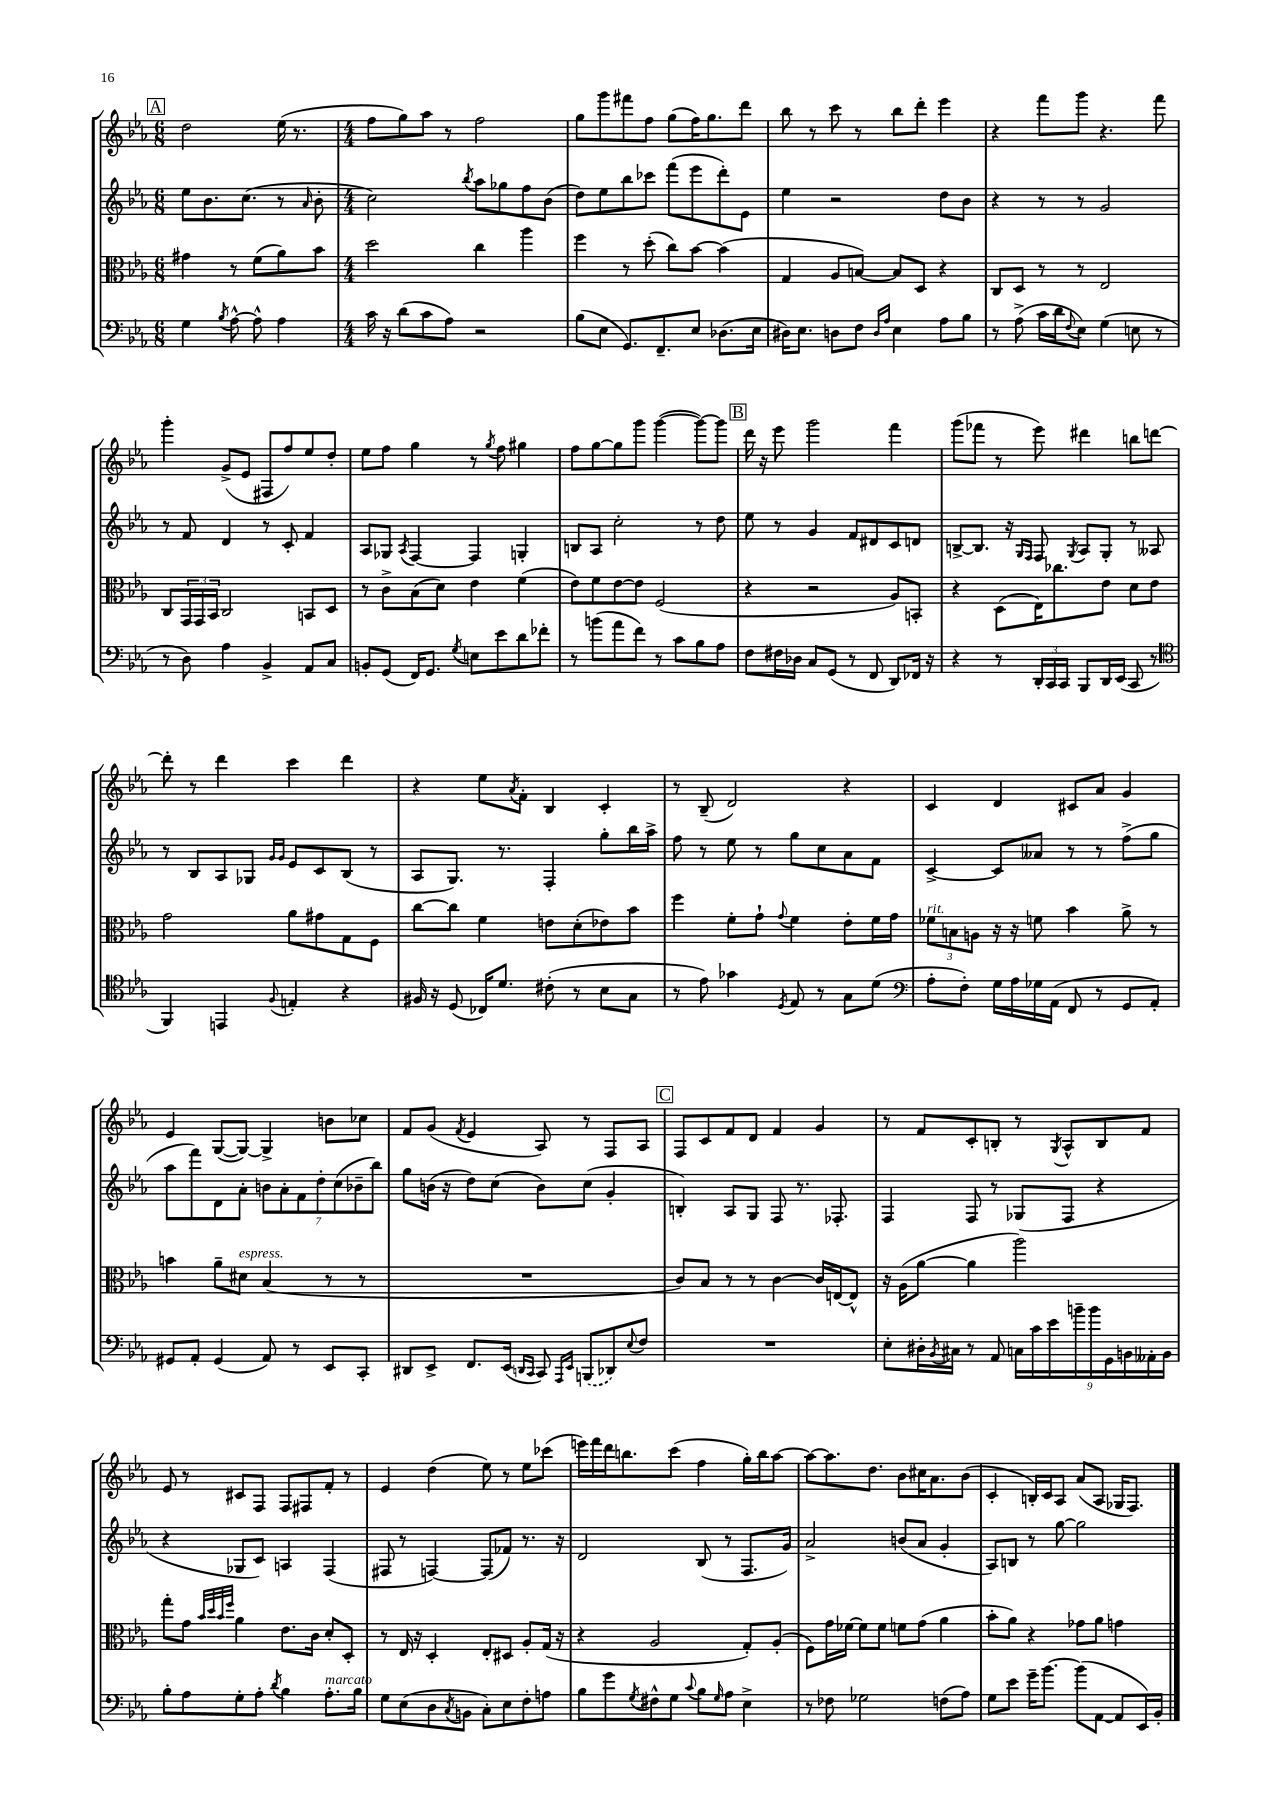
<<
\new StaffGroup <<
\new Staff = "s0" {
    \clef treble \key ees \major \numericTimeSignature \time 6/8
    \mark \markup { \box "A" } d''2 ees''16( r8. |
    \numericTimeSignature \time 4/4 f''8 g''8) aes''8 r8 f''2 |
    g''8 g'''8 fis'''8 f''8 g''8( f''16) g''8. d'''8 |
    bes''8 r8 c'''8 r8 bes''8 d'''8-. ees'''4 |
    r4 f'''8 g'''8 r4. f'''8 |
    g'''4-. g'8->( ees'8 fis8 f''8) ees''8 d''8-. |
    ees''8 f''8 g''4 r8 \acciaccatura { g''8 } f''8 gis''4 |
    f''8 g''8~ g''8 g'''8 g'''4~( g'''8~) g'''8 |
    \mark \markup { \box "B" } d'''16 r16 ees'''8 g'''2 f'''4 |
    g'''8( fes'''8 r8 ees'''8) dis'''4 b''8 d'''8~ |
    d'''8-. r8 d'''4 c'''4 d'''4 |
    r4 ees''8 \acciaccatura { aes'8 } f'8-. bes4 c'4-. |
    r8 bes8--( d'2) r4 |
    c'4 d'4 cis'8 aes'8 g'4 |
    ees'4 g8~( g8~) g4-> b'8 ces''8 |
    f'8 g'8( \acciaccatura { f'8 } ees'4 aes8) r8 f8 aes8 |
    \mark \markup { \box "C" } f8 c'8 f'8 d'8 f'4 g'4 |
    r8 f'8 c'8-. b8-. r8 \acciaccatura { g8 } aes8-^ b8 f'8 |
    ees'8 r8 cis'8 f8 f8 fis8 f'8-. r8 |
    ees'4 d''4( ees''8) r8 ees''8 ces'''8( |
    e'''16) f'''16 d'''16 b''8. c'''8( f''4 g''16-.) b''16 aes''8~ |
    aes''8~ aes''8. d''8. bes'8 cis''16 aes'8. bes'8( |
    c'4-. b16-.) c'16 aes8 aes'8( aes8 ges16 f8.) \bar "|." |
}
\new Staff = "s1" {
    \clef treble \key ees \major \numericTimeSignature \time 6/8
    \mark \markup { \box "A" } ees''8 bes'8. c''8.( r8 \grace { aes'16 } bes'8-. |
    \numericTimeSignature \time 4/4 c''2) \acciaccatura { bes''8 } aes''8 ges''8 f''8 bes'8( |
    d''8) ees''8 bes''8 ces'''8 f'''8( ees'''8 d'''8-.) ees'8 |
    ees''4 r2 d''8 bes'8 |
    r4 r8 r8 g'2 |
    r8 f'8 d'4 r8 c'8-. f'4 |
    aes8 ges8 \acciaccatura { aes8 } f4~ f4 g4-. |
    b8 aes8 c''2-. r8 d''8 |
    \mark \markup { \box "B" } ees''8 r8 g'4 f'8 dis'8 c'8 d'8 |
    b8~-> b8. r16 \grace { g16 f16 } f8 \acciaccatura { g8 } aes8 g8-. r8 aeses8 |
    r8 bes8 aes8 ges8 \grace { g'16 g'16 } ees'8 c'8 bes8( r8 |
    aes8 g8.) r8. f4-. g''8-. bes''16 aes''16-> |
    f''8 r8 ees''8 r8 g''8 c''8 aes'8 f'8 |
    c'4~-> c'8 aeses'8 r8 r8 f''8->( g''8 |
    aes''8 f'''8) d'8 aes'8-. \tuplet 7/4 { b'8 aes'8-. f'8 d''8-. c''8( bes'8-- bes''8) } |
    g''8 b'16( r16 d''8) c''8( b'8) c''8( g'4-. |
    \mark \markup { \box "C" } b4-.) aes8 g8 f8 r8. fes8.-. |
    f4 f8 r8 ges8( f8 r4 |
    r4 ges8 c'8) a4 f4( |
    fis8 r8 f4~) f8( fes'8) r8. r16 |
    d'2 bes8( r8 f8. g'16) |
    aes'2-> b'8( aes'8 g'4-. |
    aes8) b8 r8 g''8~ g''2 \bar "|." |
}
\new Staff = "s2" {
    \clef alto \key ees \major \numericTimeSignature \time 6/8
    \mark \markup { \box "A" } gis'4 r8 f'8( aes'8) bes'8 |
    \numericTimeSignature \time 4/4 d''2 c''4 aes''4 |
    f''4 r8 d''8-.( c''8) bes'8~ bes'4( |
    g4 aes8 b8~) b8 d8 r4 |
    c8 d8 r8 r8 ees2 |
    c8 \tuplet 3/2 { g,16 g,16 bes,16 } c2 b,8 d8 |
    r8 c'8-> bes8( d'8) ees'4 f'4( |
    ees'8) f'8 ees'8~ ees'8 f2( |
    \mark \markup { \box "B" } r4 r2 aes8) b,8-. |
    r4 d8( ees16) ces''8. ees'8 d'8 ees'8 |
    g'2 aes'8 gis'8 g8 f8 |
    c''8~ c''8 f'4 e'8 d'8-.( ees'8) bes'8 |
    f''4 f'8-. g'8-! \appoggiatura { g'8 } f'4 ees'8-. f'16 g'16 |
    \tuplet 3/2 { fes'8^\markup { \italic "rit." } b8 a8 } r16 r16 f'8 bes'4 aes'8-> r8 |
    b'4 aes'8-- dis'8^\markup { \italic "espress." } bes4( r8 r8 |
    R1 |
    \mark \markup { \box "C" } c'8) bes8 r8 r8 c'4~ c'16 e16~ e8-^ |
    r16 aes16( aes'8~ aes'4 aes''2) |
    g''8-. g'8 \grace { bes'32 d''32 bes'32 f''32 } aes'4 ees'8. c'16 d'8-. d8-. |
    r8 ees16 r16 d4-. ees8-. dis8 aes8-. g16( r16 |
    r4 aes2 g8-.) aes8-.( |
    f8) g'16 fes'16~ fes'8 fes'8 f'8 g'8( aes'4 |
    bes'8-. aes'8) r4 ges'8 aes'8 g'4 \bar "|." |
}
\new Staff = "s3" {
    \clef bass \key ees \major \numericTimeSignature \time 6/8
    \mark \markup { \box "A" } g4 \acciaccatura { bes8 } aes8~-^ aes8-^ aes4 |
    \numericTimeSignature \time 4/4 c'16 r16 d'8( c'8 aes8) r2 |
    bes8( ees8 g,8.) f,8.-- ees8 des8.( ees16 |
    dis16) ees8. d8 f8 \grace { d16 aes16 } ees4 aes8 bes8 |
    r8 aes8->( c'16 d'16 \appoggiatura { f8 } ees8) g4( e8 r8 |
    r8 d8) aes4 bes,4-> aes,8 c8 |
    b,8-. g,8( f,16) g,8. \acciaccatura { g8 } e8 ees'8 d'8 fes'8-. |
    r8 b'8( aes'8 f'8) r8 c'8 bes8 aes8 |
    \mark \markup { \box "B" } f8 fis16 des16 c8 g,8( r8 f,8 d,8) fes,16 r16 |
    r4 r8 \tuplet 3/2 { d,16-. c,16 c,16 } bes,,8 d,16 ees,16( c,8 r8 |
    \clef tenor f,4) e,4 \appoggiatura { f8 } e4-. r4 |
    fis16 r16 d8( ces16) d'8. cis'8-.( r8 bes8 g8 |
    r8 ees'8) ges'4 \acciaccatura { d8 } ees8 r8 g8 d'8( |
    \clef bass aes8-. f8-.) g16 aes16 ges16 aes,16( f,8 r8 g,8 aes,8-.) |
    gis,8 aes,8-. gis,4( aes,8) r8 ees,8 c,8-. |
    dis,8 ees,8-> f,8. ees,16( \grace { d,16 c,16 } c,8) \grace { aes,,16 ees,16 } \once \slurDashed b,,8( des,8) \appoggiatura { ees8 } f8 |
    \mark \markup { \box "C" } R1 |
    ees8-. dis16-. \acciaccatura { bes,8 } cis16 r8 aes,8 \tuplet 9/8 { c16 c'16 ees'16 b'16-- b'16 g,16 b,16 aeses,16-. b,16 } |
    bes8-. aes8 g8-. aes8-. \acciaccatura { d'8 } bes4 aes8.-.^\markup { \italic "marcato" } bes16 |
    g8 ees8( d8 \acciaccatura { c8 } b,8 c8-.) ees8 f8-. a8 |
    bes8 g'8 \acciaccatura { g8 } fis8-^ g8 \appoggiatura { c'8 } bes8 \grace { g16 } aes8 ees4-> |
    r8 fes8 ges2 f8( aes8) |
    g8 ees'8 g'16-- bes'8.~ bes'8( aes,8~ aes,8 ees,16) bes,16-. \bar "|." |
}
>>
>>
\layout { \context { \Score \remove "Bar_number_engraver" } }
